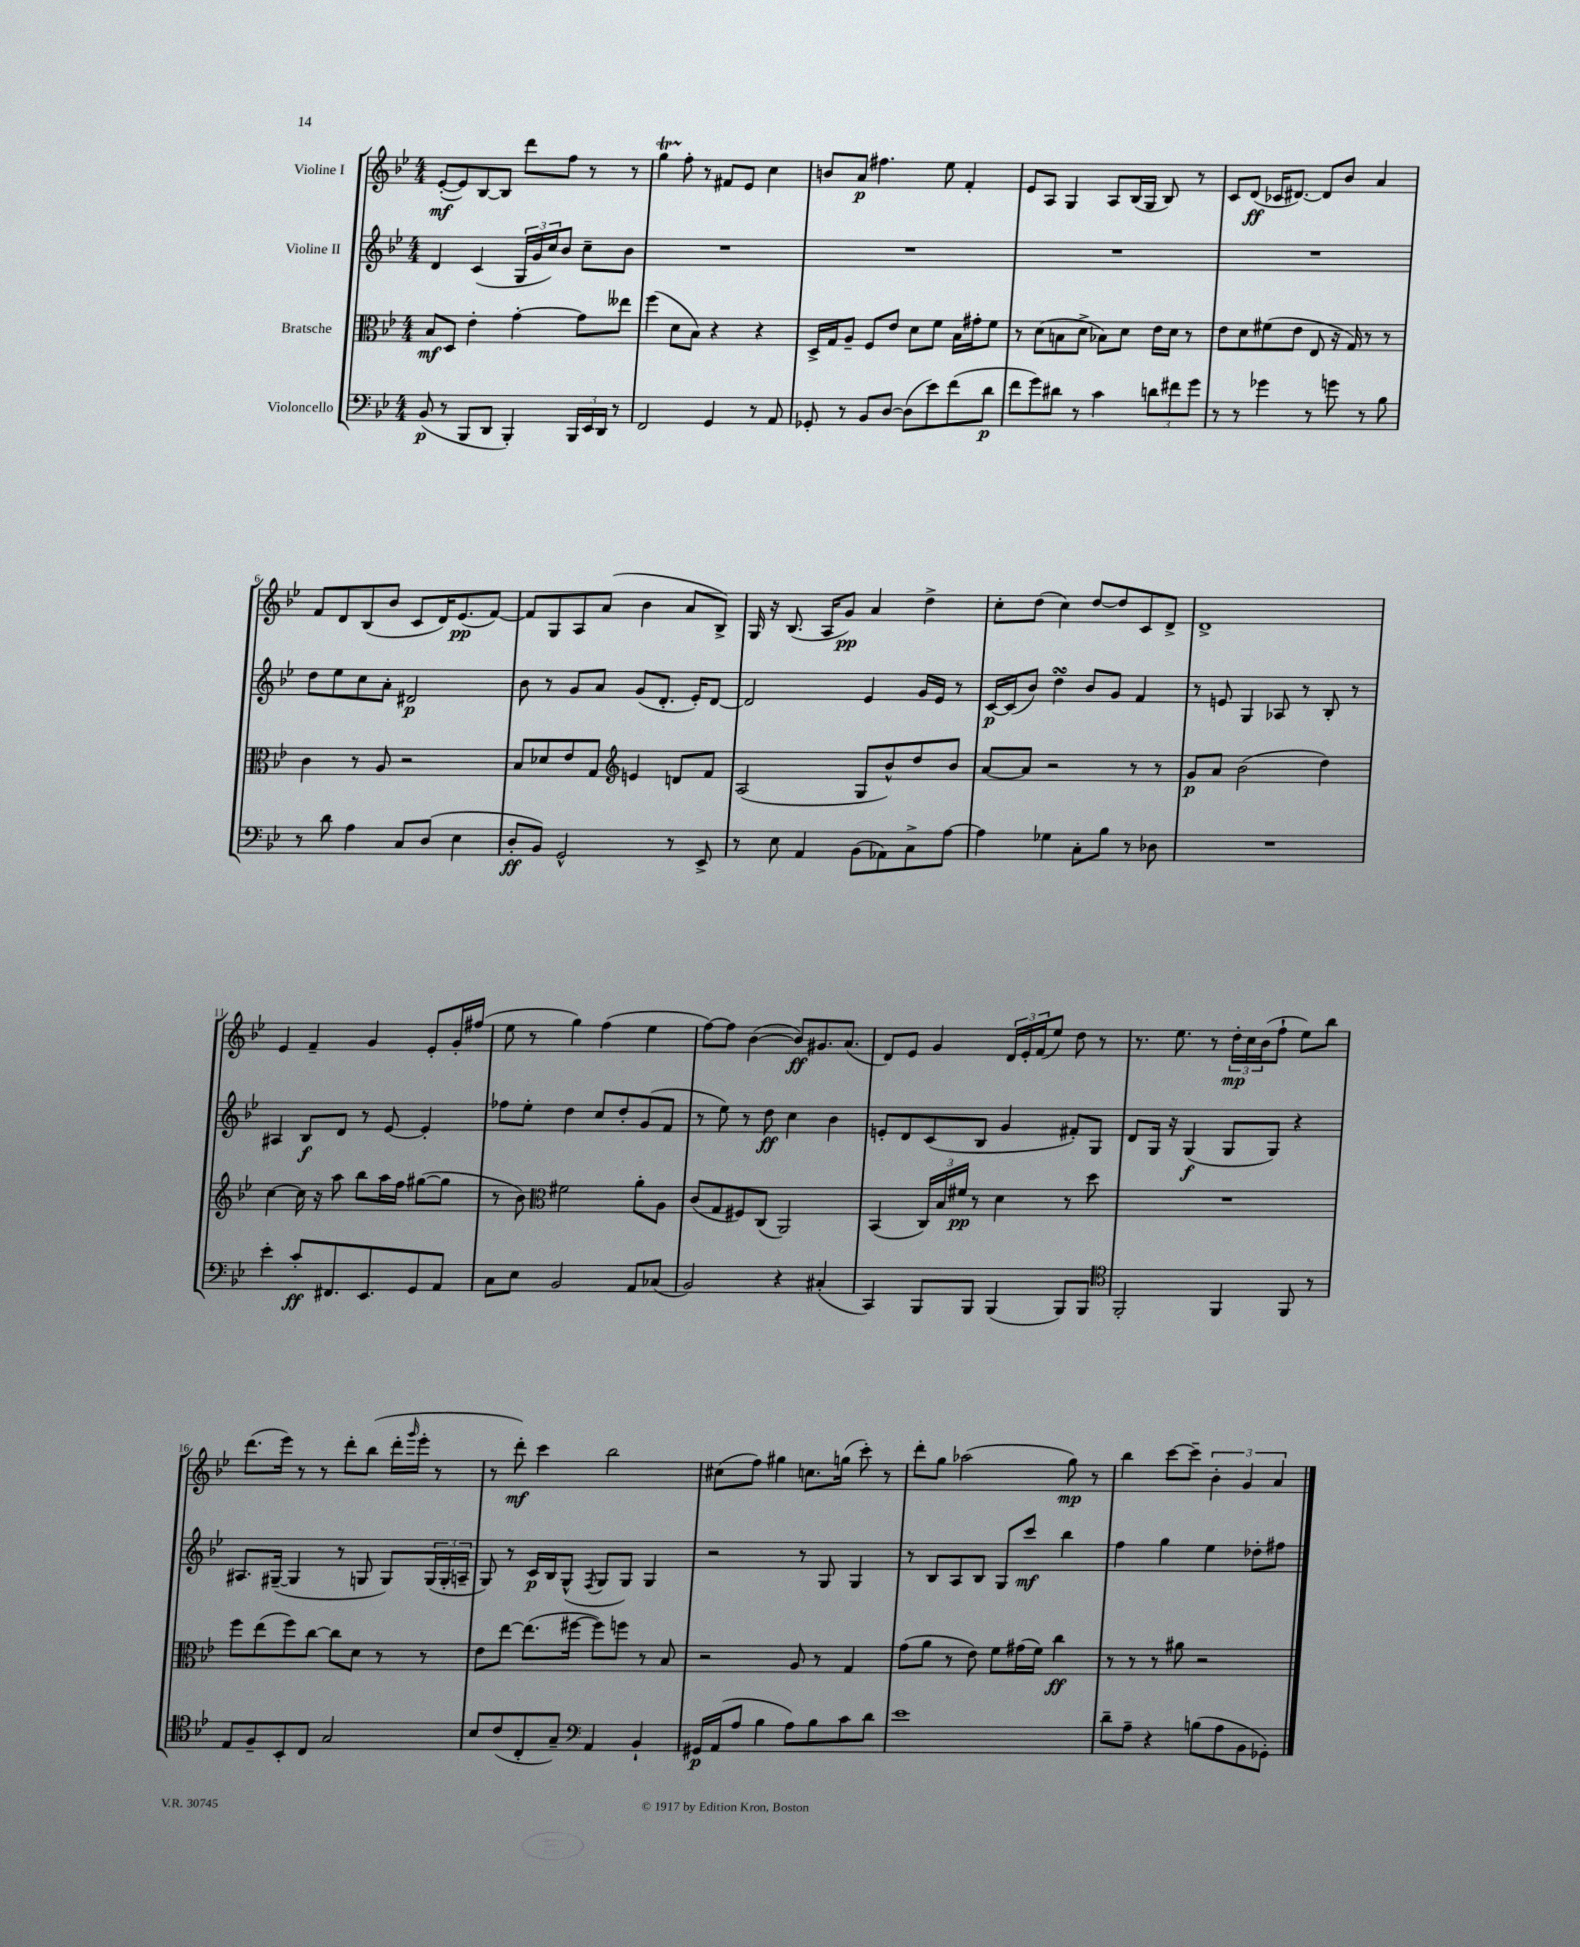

**kern	**dynam	**kern	**dynam	**kern	**dynam	**kern	**dynam
*part4	*part4	*part3	*part3	*part2	*part2	*part1	*part1
*staff4	*staff4	*staff3	*staff3	*staff2	*staff2	*staff1	*staff1
*I"Violoncello	*	*I"Bratsche	*	*I"Violine II	*	*I"Violine I	*
*clefF4	*	*clefC3	*	*clefG2	*	*clefG2	*
*k[b-e-]	*	*k[b-e-]	*	*k[b-e-]	*	*k[b-e-]	*
*M4/4	*	*M4/4	*	*M4/4	*	*M4/4	*
=1	=1	=1	=1	=1	=1	=1	=1
(8BB-/	p	8B-/L	mf	4d/	.	([8e-'/L	mf
8r	.	8D/J	.	.	.	8e-/])	.
8BBB-/L	.	4e-'\	.	(4c/	.	[8B-/	.
8DD/J	.	.	.	.	.	8B-/J]	.
4BBB-'/)	.	[4g'\	.	24G/LL	.	8ddd\L	.
.	.	.	.	24g/	.	.	.
.	.	.	.	24cc/J)	.	.	.
.	.	.	.	8b-/J	.	8ff\J	.
24BBB-/LL	.	8g\L]	.	8cc~\L	.	8r	.
24EE-/	.	.	.	.	.	.	.
24DD/JJ	.	.	.	.	.	.	.
8r	.	8ee--X\J	.	8b-\J	.	8r	.
=2	=2	=2	=2	=2	=2	=2	=2
2FF/	.	(4ff\	.	1r	.	4ggT\	.
.	.	8d\L	.	.	.	8ff'\	.
.	.	8B-\J)	.	.	.	8r	.
4GG/	.	4r	.	.	.	8f#X/L	.
.	.	.	.	.	.	8e-/J	.
8r	.	4r	.	.	.	4cc\	.
8AA/	.	.	.	.	.	.	.
=3	=3	=3	=3	=3	=3	=3	=3
8GG-X'/	.	16D^/LL	.	1r	.	8bn/L	.
.	.	16G/J	.	.	.	.	.
8r	.	8A~/J	.	.	.	8a/J	p
8BB-/L	.	8F/L	.	.	.	4.ff#X\	.
[8D/J	.	8e-/J	.	.	.	.	.
(8D\L]	.	8d\L	.	.	.	.	.
8e-\)	.	8f\J	.	.	.	8ee-\	.
(8f\	.	16B-\LL	.	.	.	4f'/	.
.	.	16g#X'\J	.	.	.	.	.
8d\J	p	8f\J	.	.	.	.	.
=4	=4	=4	=4	=4	=4	=4	=4
8f\L	.	8r	.	1r	.	8e-/L	.
8g\)	.	(8d\L	.	.	.	8A/J	.
8d#X\J	.	8Bn\	.	.	.	4G/	.
8r	.	8d^\J	.	.	.	.	.
4c\	.	8B-X\L)	.	.	.	8A/L	.
.	.	8d\J	.	.	.	(16B-/L	.
.	.	.	.	.	.	16G/JJ	.
12dn\L	.	16e-\LL	.	.	.	8B-/)	.
.	.	16d\JJ	.	.	.	.	.
12f#X\	.	.	.	.	.	.	.
.	.	8r	.	.	.	8r	.
12g\J	.	.	.	.	.	.	.
=5	=5	=5	=5	=5	=5	=5	=5
8r	.	8e-\L	.	1r	.	8c/L	.
8r	.	8d\	.	.	.	(8d/J	ff
4g-X\	.	(8f#X\	.	.	.	16c-X/KL	.
.	.	.	.	.	.	[8.d#X/J)	.
.	.	8e-\J	.	.	.	.	.
8r	.	8E-/	.	.	.	8d#/L]	.
8gn\	.	16r	.	.	.	8b-/J	.
.	.	16G/)	.	.	.	.	.
8r	.	8r	.	.	.	4a/	.
8B-\	.	8r	.	.	.	.	.
!!LO:LB:g=z
=6	=6	=6	=6	=6	=6	=6	=6
8r	.	4c\	.	8dd\L	.	8f/L	.
8d\	.	.	.	8ee-\	.	8d/	.
4A\	.	8r	.	8cc\	.	(8B-/	.
.	.	8A/	.	8a'\J	.	8b-/J	.
8C/L	.	2r	.	2d#X/	p	8c/L	.
(8D/J	.	.	.	.	.	16d/K)	.
.	.	.	.	.	.	(8.e-/	pp
4E-\	.	.	.	.	.	.	.
.	.	.	.	.	.	[8f/J)	.
=7	=7	=7	=7	=7	=7	=7	=7
8D'/L	ff	8B-/L	.	8b-\	.	8f/L]	.
8BB-/J)	.	8d-X/	.	8r	.	8G/	.
2GG^^/	.	8e-/	.	8g/L	.	8A/	.
.	.	8G/J	.	8a/J	.	(8a/J	.
*	*	*clefG2	*	*	*	*	*
.	.	4en/	.	(8g/L	.	4b-\	.
.	.	.	.	8.d'/J	.	.	.
8r	.	8dn/L	.	.	.	8a/L	.
.	.	.	.	16e-'/KL)	.	.	.
8EE-^/	.	8f/J	.	[8d/J	.	8B-^/J)	.
=8	=8	=8	=8	=8	=8	=8	=8
8r	.	(2A/	.	2d/]	.	16G/	.
.	.	.	.	.	.	16r	.
8E-\	.	.	.	.	.	(8.B-/	.
4AA/	.	.	.	.	.	.	.
.	.	.	.	.	.	16A/KL	.
.	.	.	.	.	.	8g/J)	pp
(8BB-\L	.	8G/L	.	4e-/	.	4a/	.
8AA-X\)	.	8b-^^/)	.	.	.	.	.
8C^\	.	8dd/	.	16g/LL	.	4dd^\	.
.	.	.	.	16e-/JJ	.	.	.
[8A\J	.	8b-/J	.	8r	.	.	.
=9	=9	=9	=9	=9	=9	=9	=9
4A\]	.	[8a/L	.	[16c/LL	p	8cc'\L	.
.	.	.	.	(16c/J]	.	.	.
.	.	8a/J]	.	8b-/J)	.	(8dd\J	.
4G-X\	.	2r	.	4ddsSsS\	.	4cc\)	.
8C'\L	.	.	.	8b-/L	.	[8dd/L	.
8B-\J	.	.	.	8g/J	.	8dd/]	.
8r	.	8r	.	4f/	.	8c/	.
8D-X\	.	8r	.	.	.	8d^/J	.
=10	=10	=10	=10	=10	=10	=10	=10
1r	.	8g/L	p	8r	.	1d^	.
.	.	8a/J	.	8en/	.	.	.
.	.	(2b-\	.	4G/	.	.	.
.	.	.	.	8A-X/	.	.	.
.	.	.	.	8r	.	.	.
.	.	4dd\)	.	8B-'/	.	.	.
.	.	.	.	8r	.	.	.
!!LO:LB:g=z
=11	=11	=11	=11	=11	=11	=11	=11
4e-'\	.	[4cc\	.	4A#X/	.	4e-/	.
8c'/L	ff	16cc\]	.	8B-/L	f	4f~/	.
.	.	16r	.	.	.	.	.
8.FF#X/	.	8aa\	.	8d/J	.	.	.
.	.	8bb-\L	.	8r	.	4g/	.
8.EE-/	.	.	.	.	.	.	.
.	.	16aa\L	.	[8e-/	.	.	.
.	.	16ff\JJ	.	.	.	.	.
8GG/	.	([8gg#X\L	.	4e-'/]	.	8e-'/L	.
8AA/J	.	8gg#\J]	.	.	.	16g'/L	.
.	.	.	.	.	.	(16ff#X/JJ	.
=12	=12	=12	=12	=12	=12	=12	=12
8C\L	.	8r	.	8ff-X\L	.	8ee-\	.
8E-\J	.	8b-\)	.	8ee-'\J	.	8r	.
*	*	*clefC3	*	*	*	*	*
2BB-/	.	2f#X\	.	4dd\	.	4gg\)	.
.	.	.	.	8cc/L	.	(4ff\	.
.	.	.	.	8dd'/	.	.	.
8AA/L	.	8a'\L	.	(8g/	.	4ee-\	.
(8C-X/J	.	8A\J	.	8f/J	.	.	.
=13	=13	=13	=13	=13	=13	=13	=13
2BB-/)	.	(8c/L	.	8r	.	[8ff\L)	.
.	.	8G/	.	8ee-\)	.	8ff\J]	.
.	.	8F#X/)	.	8r	.	([4b-\	.
.	.	(8C/J	.	8dd\	ff	.	.
4r	.	2AA/)	.	4cc\	.	8b-/L])	ff
.	.	.	.	.	.	8.g#X/	.
(4C#X'/	.	.	.	4b-\	.	.	.
.	.	.	.	.	.	(8.a/J	.
=14	=14	=14	=14	=14	=14	=14	=14
4CC/)	.	(4BB-/	.	8en'/L	.	8d/L)	.
.	.	.	.	8d/	.	8e-/J	.
8BBB-/L	.	24C/LL)	.	(8c/	.	4g/	.
.	.	24B-/	.	.	.	.	.
.	.	24f#X/JJ	pp	.	.	.	.
8BBB-/J	.	8r	.	8B-/J	.	.	.
(4BBB-/	.	4d\	.	4g/	.	24d/LL	.
.	.	.	.	.	.	24e-'/	.
.	.	.	.	.	.	(24f/J	.
.	.	.	.	.	.	8ee-/J)	.
8BBB-/L)	.	8r	.	8f#X'/L)	.	8dd\	.
8BBB-/J	.	8dd\	.	8G/J	.	8r	.
=15	=15	=15	=15	=15	=15	=15	=15
*clefC4	*	*	*	*	*	*	*
2FF'/	.	1r	.	8d/L	.	8.r	.
.	.	.	.	16G/Jk	.	.	.
.	.	.	.	16r	.	8.ee-\	.
.	.	.	.	(4G/	f	.	.
.	.	.	.	.	.	8r	.
4FF/	.	.	.	8G/L	.	24dd'\LL	mp
.	.	.	.	.	.	24cc\	.
.	.	.	.	.	.	(24b-\J	.
.	.	.	.	8G/J)	.	8ff`\J	.
8FF/	.	.	.	4r	.	8ee-\L)	.
8r	.	.	.	.	.	8bb-\J	.
!!LO:LB:g=z
=16	=16	=16	=16	=16	=16	=16	=16
8E-/L	.	8ff\L	.	8.A#X/L	.	(8.ddd\L	.
8F~/	.	(8ee-\	.	.	.	.	.
.	.	.	.	([16G#X~/Jk	.	16eee-\Jk)	.
8BB-'/	.	8ff\)	.	4G#/]	.	8r	.
8C/J	.	[8cc\J	.	.	.	8r	.
2G/	.	8cc\L]	.	8r	.	8ddd'\L	.
.	.	8d\J	.	8Gn/	.	(8bb-\J	.
.	.	8r	.	8G/L)	.	16ddd'\LL	.
.	.	.	.	.	.	16qqggg/	.
.	.	.	.	.	.	16eee-'\JJ	.
.	.	8r	.	(24G/L	.	8r	.
.	.	.	.	24G'/	.	.	.
.	.	.	.	24An~/JJ	.	.	.
=17	=17	=17	=17	=17	=17	=17	=17
8B-/L	.	8e-\L	.	8G/)	.	8r	.
(8c/	.	[8ee-\J	.	8r	.	8ddd'\)	mf
8C'/	.	(8.ee-\L]	.	16c/LL	p	4ccc\	.
.	.	.	.	16B-/J	.	.	.
8G~/J)	.	.	.	(8G^^/J	.	.	.
.	.	[16ff#X\Jk	.	.	.	.	.
*clefF4	*	*	*	*	*	*	*
.	.	.	.	8qF/	.	.	.
4AA/	.	8ff#\L])	.	8G/L	.	2bb-\	.
.	.	8ffn\J	.	8G/J)	.	.	.
4BB-`/	.	8r	.	4G/	.	.	.
.	.	8B-/	.	.	.	.	.
=18	=18	=18	=18	=18	=18	=18	=18
16GG#X/LL	p	2r	.	2r	.	(8cc#X\L	.
(16AA/J	.	.	.	.	.	.	.
8A/J	.	.	.	.	.	8ff\J)	.
4B-\	.	.	.	.	.	4gg#X\	.
8A\L)	.	8A/	.	8r	.	8.ccn\L	.
8B-\	.	8r	.	8G/	.	.	.
.	.	.	.	.	.	(16ggn\Jk	.
8c\	.	4G/	.	4G/	.	8ccc'\)	.
8d\J	.	.	.	.	.	8r	.
=19	=19	=19	=19	=19	=19	=19	=19
1e-	.	(8g\L	.	8r	.	8ddd'\L	.
.	.	8a\J	.	8B-/L	.	8gg\J	.
.	.	8r	.	8A/	.	(2aa-X\	.
.	.	8e-\)	.	8B-/J	.	.	.
.	.	8f\L	.	8G/L	.	.	.
.	.	(16g#X\L	.	8ccc/J	mf	.	.
.	.	16f\JJ)	.	.	.	.	.
.	.	4cc\	ff	4bb-\	.	8gg\)	mp
.	.	.	.	.	.	8r	.
=20	=20	=20	=20	=20	=20	=20	=20
8d~\L	.	8r	.	4ff\	.	4bb-\	.
8A~\J	.	8r	.	.	.	.	.
4r	.	8r	.	4gg\	.	[8ccc\L	.
.	.	8a#X\	.	.	.	8ccc~\J]	.
(8Bn\L	.	2r	.	4ee-\	.	6b-'\	.
8A\	.	.	.	.	.	.	.
.	.	.	.	.	.	6g/	.
8BB-\	.	.	.	8dd-X'\L	.	.	.
.	.	.	.	.	.	6a/	.
8GG-X'\J)	.	.	.	8ff#X\J	.	.	.
==	==	==	==	==	==	==	==
*-	*-	*-	*-	*-	*-	*-	*-
